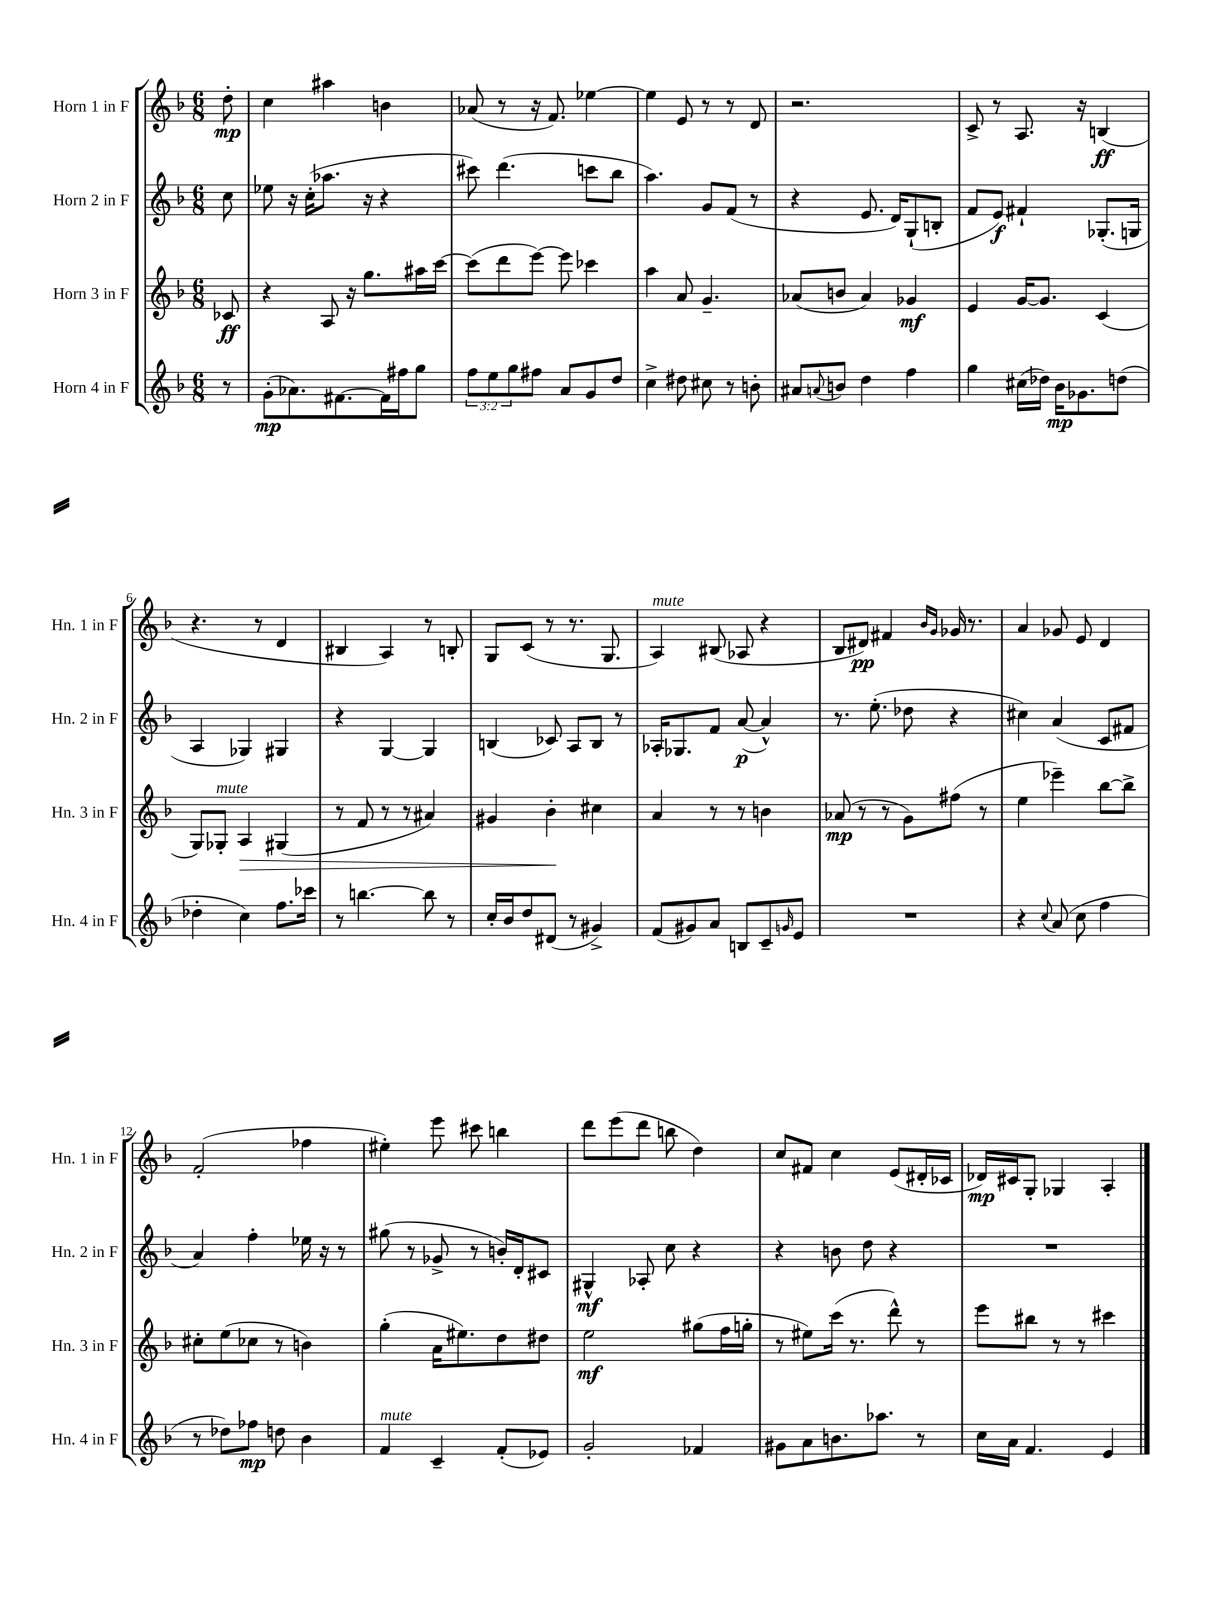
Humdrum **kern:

**kern	**kern	**kern	**kern
*staff4	*staff3	*staff2	*staff1
*clefG2	*clefG2	*clefG2	*clefG2
*k[b-]	*k[b-]	*k[b-]	*k[b-]
*M6/8	*M6/8	*M6/8	*M6/8
8r	8c-	8cc	8dd'
=	=	=	=
(8g'	4r	8ee-	4cc
8.a-)	.	16r	.
.	.	(16cc'	.
.	8A	8.aa-	4aa#
[8.f#	.	.	.
.	16r	.	.
.	8.gg	16r	.
16f#]	.	4r	4b
16ff#	.	.	.
8gg	16aa#	.	.
.	[16ccc	.	.
=	=	=	=
12ff	(8ccc]	8ccc#)	(8a-
12ee	.	.	.
.	8ddd	(4.ddd	8r
12gg	.	.	.
8ff#	[8eee)	.	16r
.	.	.	8.f)
8a	8eee]	.	.
8g	4ccc-	8ccc	[4ee-
8dd	.	8bb-	.
=	=	=	=
4cc^	4aa	4.aa)	4ee-]
8dd#	8a	.	8e
8cc#	4.g~	8g	8r
8r	.	(8f	8r
8b'	.	8r	8d
=	=	=	=
8a#	(8a-	4r	2.r
8qqa	.	.	.
8b	8b	.	.
4dd	4a-)	8.e	.
.	.	16d)	.
4ff	4g-	(8G`	.
.	.	8B'	.
=	=	=	=
4gg	4e	8f	8c^
.	.	8e)	8r
(16cc#	[16g	4f#`	8.A
16dd-)	8.g]	.	.
16b-	.	.	.
8.g-	.	.	16r
.	(4c	(8.G-'	(4B
(8dd	.	.	.
.	.	16G	.
=	=	=	=
4dd-'	8G)	4A	4.r
.	8G-'	.	.
4cc)	4A	4G-)	.
.	.	.	8r
8.ff	(4G#	4G#	4d
16ccc-	.	.	.
=	=	=	=
8r	8r	4r	4B#
[4.bb	8f	.	.
.	8r	[4G	4A)
.	8r	.	.
8bb]	4a#)	4G]	8r
8r	.	.	8B'
=	=	=	=
16cc'	4g#	(4B	8G
16b-	.	.	.
8dd	.	.	(8c
(8d#	4b-'	8c-)	8r
8r	.	8A	8.r
4g#^)	4cc#	8B	.
.	.	.	8.G
.	.	8r	.
=	=	=	=
(8f	4a	16A-'	4A)
.	.	8.G-	.
8g#)	.	.	.
8a	8r	8f	(8B#
8B	8r	([8a	8A-
8c~	4b	4a^^])	4r
16qqg	.	.	.
8e	.	.	.
=	=	=	=
2.r	(8a-	8.r	8B-
.	8r	.	8d#)
.	.	(8.ee'	.
.	8r	.	4f#
.	8g)	8dd-	.
.	.	.	16qqb-
.	.	.	16qqg
.	(8ff#	4r	16g-
.	.	.	8.r
.	8r	.	.
=	=	=	=
4r	4ee	4cc#)	4a
8qqcc	.	.	.
(8a	4eee-~)	(4a	8g-
8cc	.	.	8e
4ff	[8bb-	8c	4d
.	8bb-^]	8f#	.
=	=	=	=
8r	8cc#'	4a)	(2f'
8dd-)	(8ee	.	.
8ff-	8cc-	4ff'	.
8dd	8r	.	.
4b-	4b)	16ee-	4ff-
.	.	16r	.
.	.	8r	.
=	=	=	=
4f	(4gg'	(8gg#	4ee#')
.	.	8r	.
4c~	16a	8g-^	8eee
.	8.ee#)	.	.
.	.	8r	8ccc#
(8f'	8dd	16b')	4bb
.	.	16d'	.
8e-)	8dd#	8c#	.
=	=	=	=
2g'	2ee	4G#^^	8ddd
.	.	.	(8eee
.	.	8A-'	8ddd
.	.	8cc	8bb
4f-	(8gg#	4r	4dd)
.	16ff	.	.
.	16gg'	.	.
=	=	=	=
8g#	8r	4r	8cc
8a	8ee#)	.	8f#
8.b	(16ccc	8b	4cc
.	8.r	.	.
.	.	8dd	.
8.aa-	.	.	.
.	8ddd^^)	4r	(8e
8r	8r	.	16d#'
.	.	.	16c-
=	=	=	=
16cc	8eee	2.r	16d-)
16a	.	.	16c#
4.f	8bb#	.	8G'
.	8r	.	4G-
.	8r	.	.
4e	4ccc#	.	4A'
==	==	==	==
*-	*-	*-	*-
